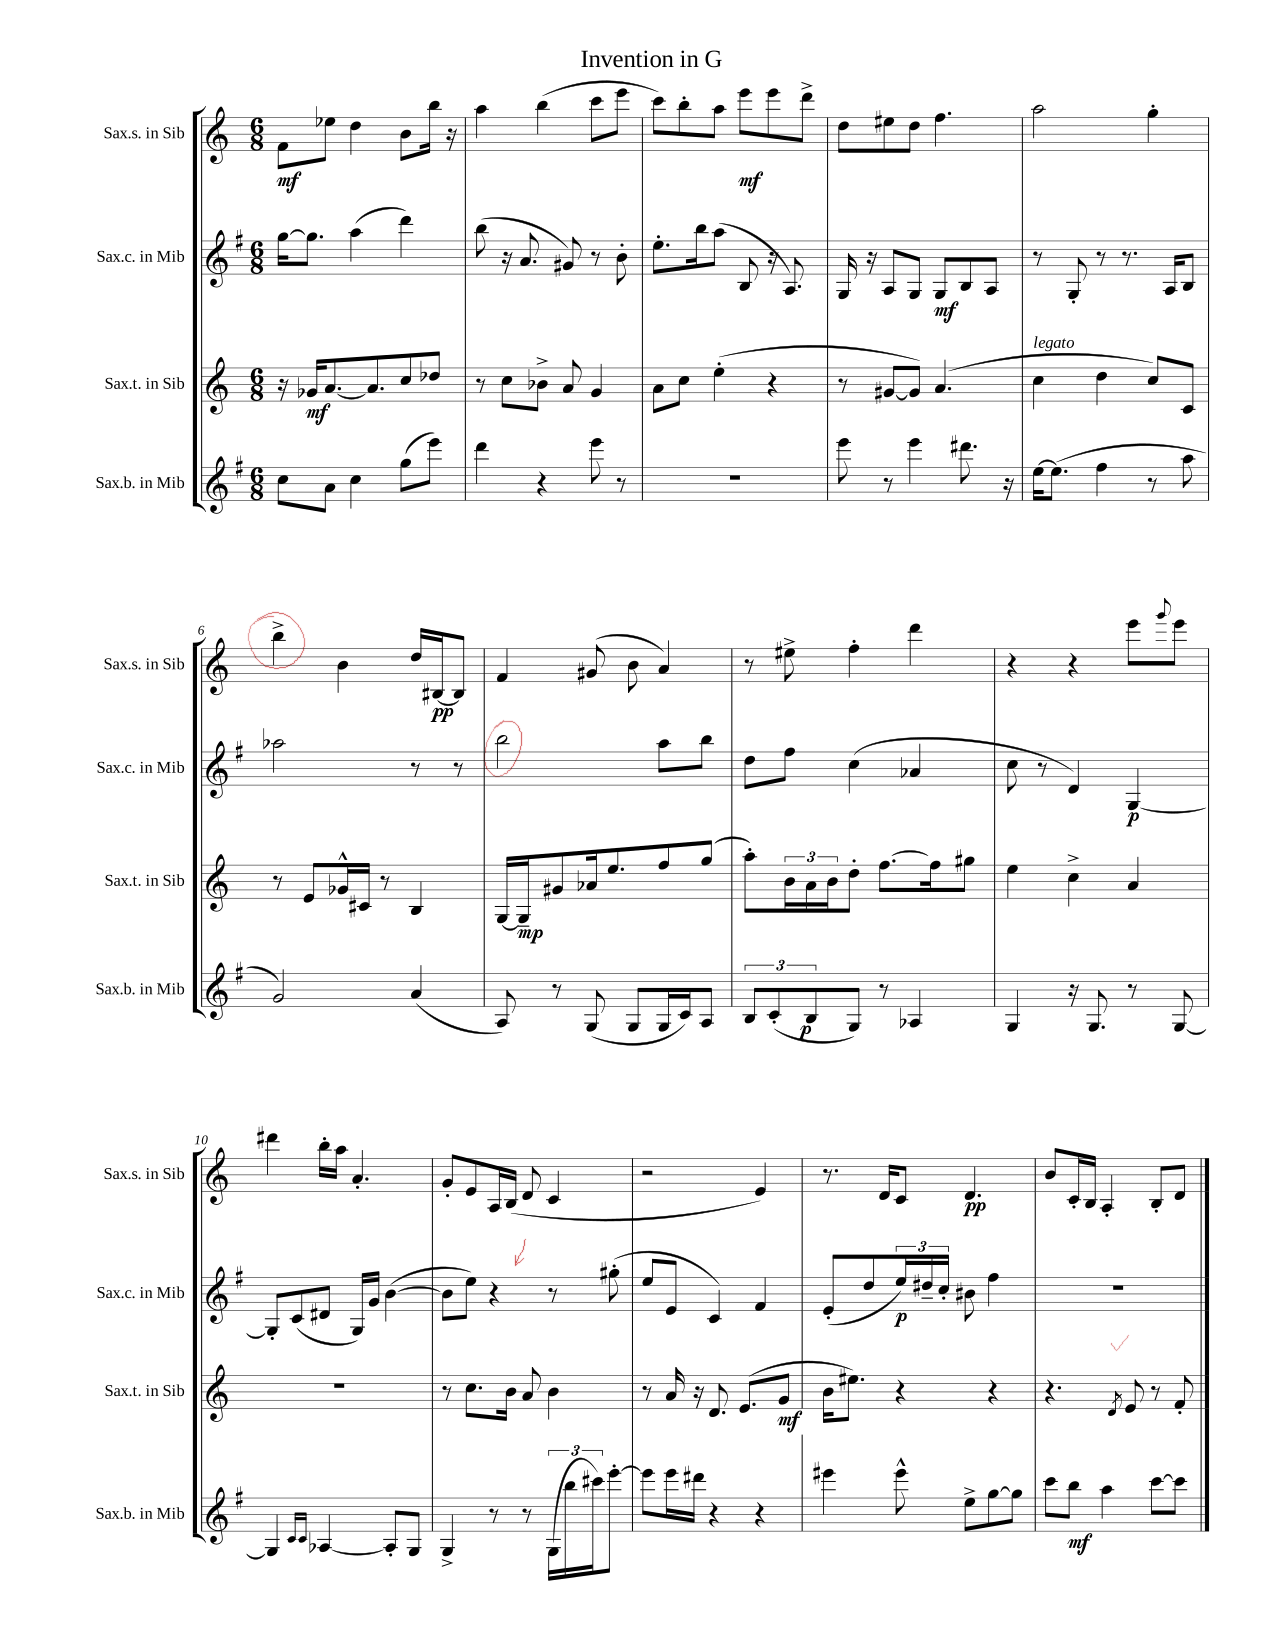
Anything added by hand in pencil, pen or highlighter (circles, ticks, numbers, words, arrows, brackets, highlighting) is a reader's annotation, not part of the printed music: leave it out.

**kern	**kern	**kern	**kern
*staff4	*staff3	*staff2	*staff1
*clefG2	*clefG2	*clefG2	*clefG2
*k[f#]	*k[]	*k[f#]	*k[]
*M6/8	*M6/8	*M6/8	*M6/8
8cc	16r	[16gg	8f
.	16g-	8.gg]	.
8a	[8.a	.	8ee-
4cc	.	(4aa	4dd
.	8.a]	.	.
(8gg	8cc	4ddd)	8b
8eee)	8dd-	.	16bb
.	.	.	16r
=	=	=	=
4ddd	8r	(8bb	4aa
.	8cc	16r	.
.	.	8.a	.
4r	8b-^	.	(4bb
.	8a	8g#)	.
8eee	4g	8r	8ccc
8r	.	8b'	8eee
=	=	=	=
2.r	8a	8.ee'	8ccc)
.	8cc	.	8bb'
.	.	16bb	.
.	(4ee'	(8aa	8aa
.	.	8B	8eee
.	4r	16r	8eee
.	.	8.A)	.
.	.	.	8ddd^
=	=	=	=
8eee	8r	16G	8dd
.	.	16r	.
8r	[8g#	8A	8ee#
4eee	8g#])	8G	8dd
.	(4.a	8G	4.ff
8.ddd#	.	8B	.
.	.	8A	.
16r	.	.	.
=	=	=	=
[16ee	4cc	8r	2aa
(8.ee]	.	.	.
.	.	8G'	.
4ff#	4dd	8r	.
.	.	8.r	.
8r	8cc)	.	4gg'
.	.	16A	.
8aa	8c	8B	.
=	=	=	=
2g)	8r	2aa-	4bb^
.	8e	.	.
.	16g-^^	.	4b
.	16c#	.	.
.	8r	.	.
(4a	4B	8r	16dd
.	.	.	[16B#
.	.	8r	8B#]
=	=	=	=
8A)	[16G	2bb	4f
.	16G~]	.	.
8r	8g#	.	.
(8G	16a-	.	(8g#
.	8.ee	.	.
8G	.	.	8b
16G	8ff	8aa	4a)
16c)	.	.	.
8A	(8gg	8bb	.
=	=	=	=
12B	8aa')	8dd	8r
(12c'	.	.	.
.	24b	8ff#	8ee#^
12B	24a	.	.
.	24b	.	.
8G)	8dd'	(4cc	4ff'
8r	[8.ff	.	.
4A-	.	4a-	4ddd
.	16ff]	.	.
.	8gg#	.	.
=	=	=	=
4G	4ee	8cc	4r
.	.	8r	.
16r	4cc^	4d)	4r
8.G	.	.	.
8r	4a	[4G	8eee
.	.	.	8qqggg
[8G	.	.	8eee
=	=	=	=
4G]	2.r	8G']	4ddd#
.	.	(8c	.
16qqc	.	.	.
16qqc	.	.	.
[4A-	.	8d#	16bb'
.	.	.	16aa
.	.	16G)	4.a'
.	.	16g	.
8A-']	.	([4b	.
8G	.	.	.
=	=	=	=
4G^	8r	8b]	8g'
.	8.cc	8ee)	8e
8r	.	4r	16A
.	16b	.	(16B
8r	8a	.	8d
(24G	4b	8r	4c
24bb	.	.	.
24ccc#)	.	.	.
[8eee'	.	(8gg#'	.
=	=	=	=
8eee]	8r	8ee	2r
16eee	16a	8e	.
16ddd#	16r	.	.
4r	8.d	4c)	.
.	(8.e	.	.
4r	.	4f#	4e)
.	8g	.	.
=	=	=	=
4eee#	16b	(8e'	8.r
.	8.ee#)	.	.
.	.	8dd	.
.	.	.	16d
8eee#^^	4r	24ee)	8c
.	.	24dd#~	.
.	.	24cc'	.
8ee^	.	8b#	4.d
[8gg	4r	4ff#	.
8gg]	.	.	.
=	=	=	=
8ccc	4.r	2.r	8b
8bb	.	.	16c'
.	.	.	16B
4aa	.	.	4A'
.	8qd	.	.
.	8e	.	.
[8ccc	8r	.	8B'
8ccc]	8f'	.	8d
==	==	==	==
*-	*-	*-	*-
